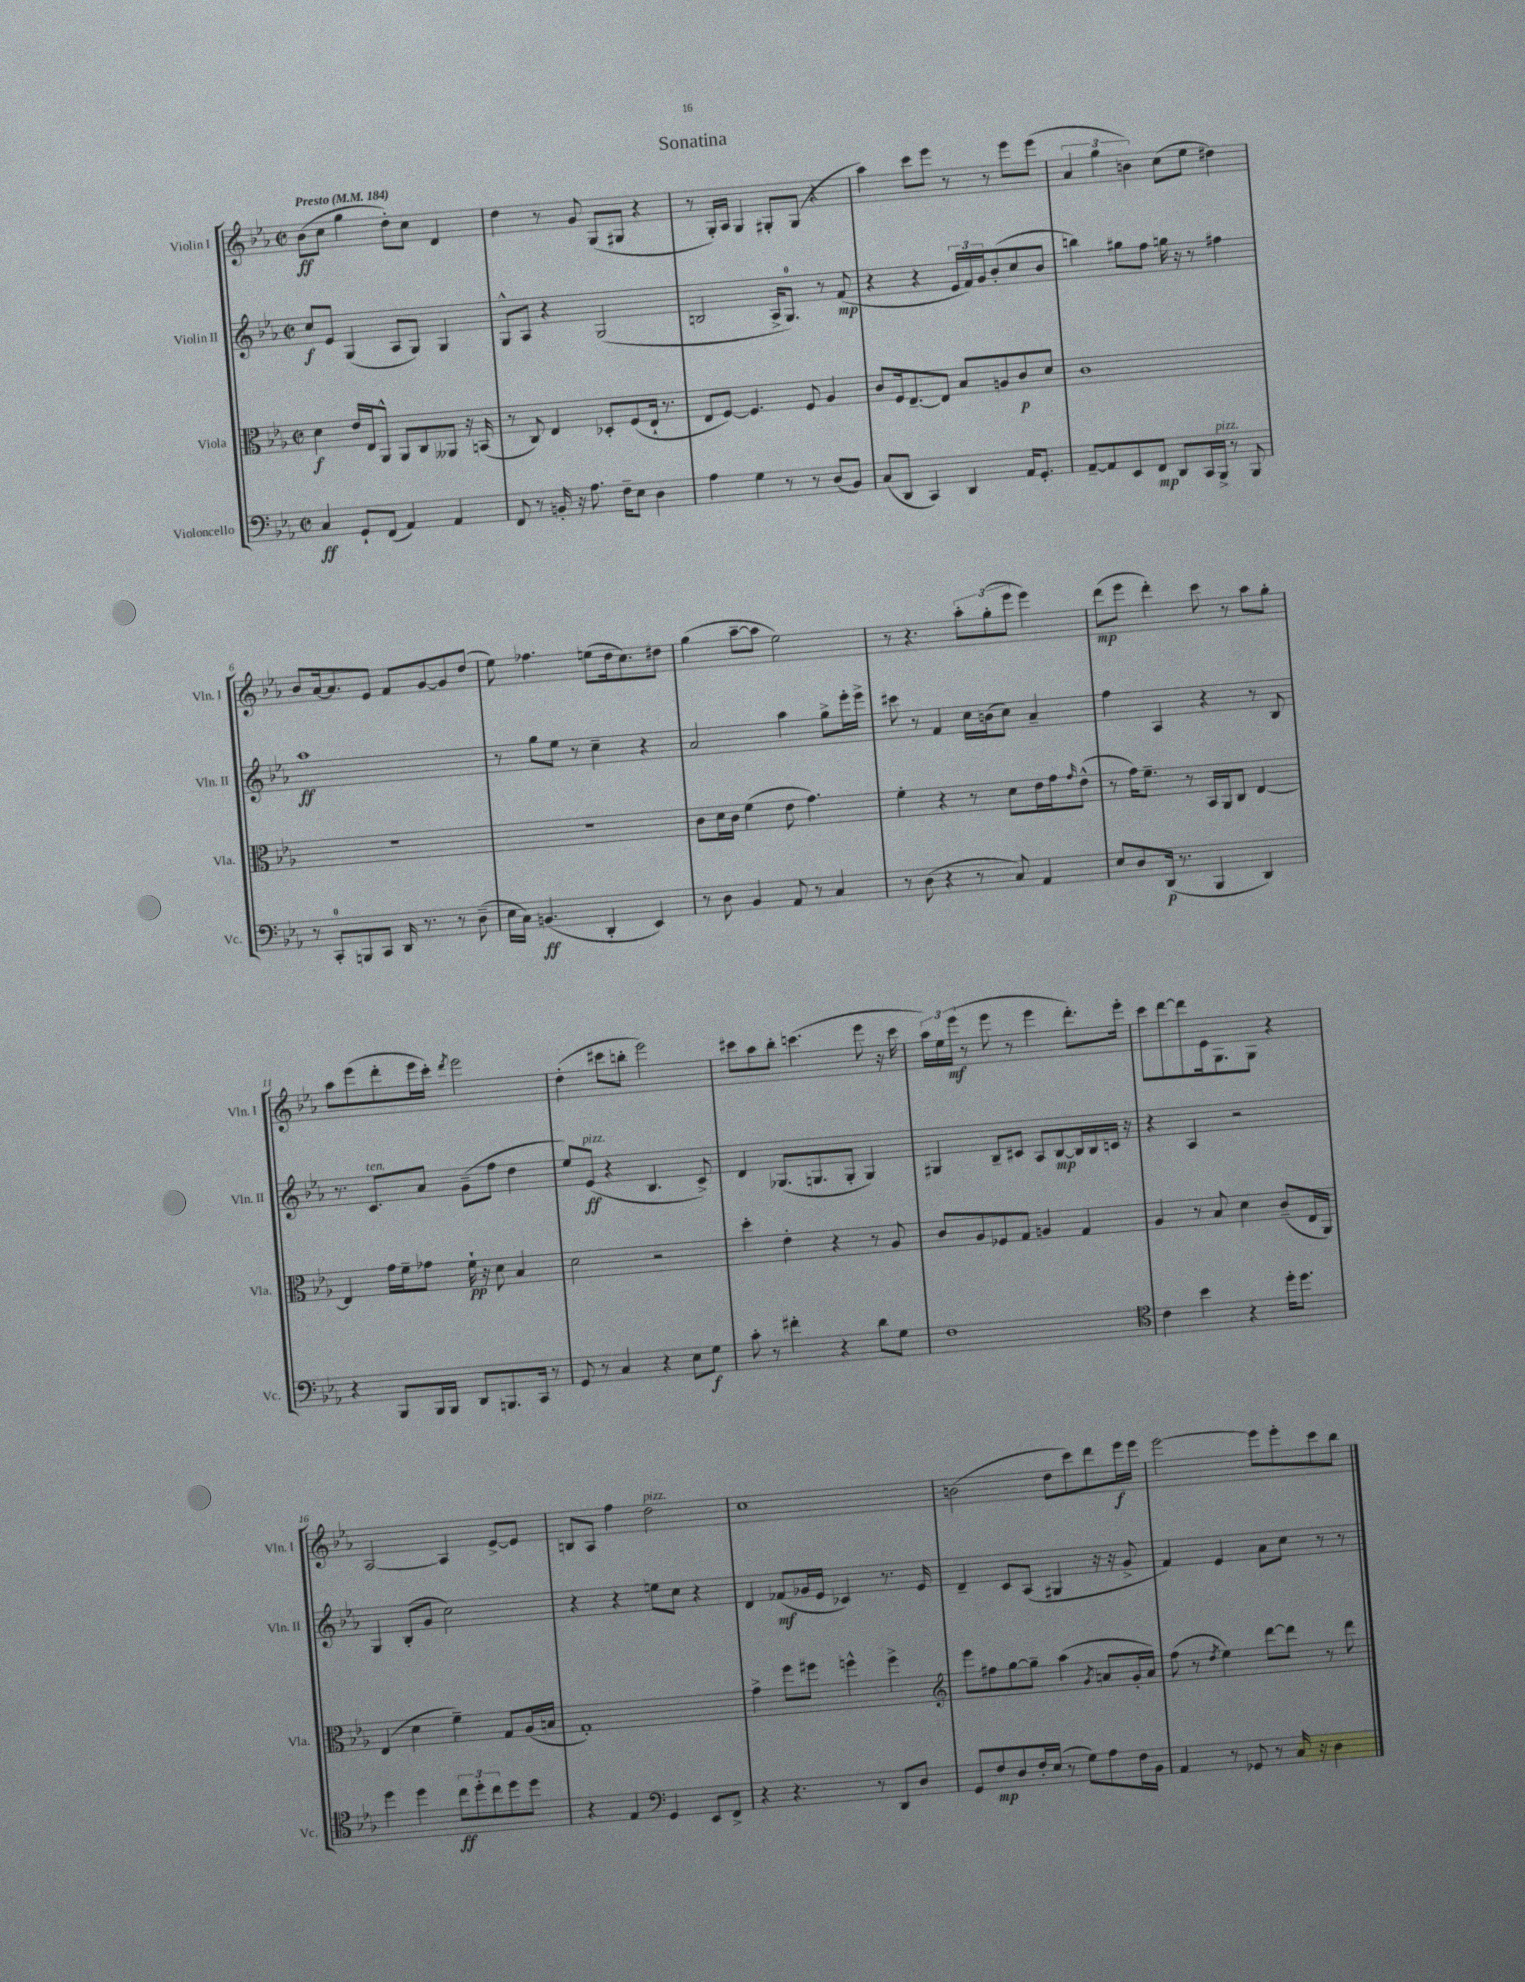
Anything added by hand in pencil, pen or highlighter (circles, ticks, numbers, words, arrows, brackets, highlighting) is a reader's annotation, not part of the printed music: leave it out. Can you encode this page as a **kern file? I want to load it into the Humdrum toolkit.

**kern	**dynam	**kern	**dynam	**kern	**dynam	**kern	**dynam
*part4	*part4	*part3	*part3	*part2	*part2	*part1	*part1
*staff4	*staff4	*staff3	*staff3	*staff2	*staff2	*staff1	*staff1
*I"Violoncello	*	*I"Viola	*	*I"Violin II	*	*I"Violin I	*
*I'Vc.	*	*I'Vla.	*	*I'Vln. II	*	*I'Vln. I	*
*clefF4	*	*clefC3	*	*clefG2	*	*clefG2	*
*k[b-e-a-]	*	*k[b-e-a-]	*	*k[b-e-a-]	*	*k[b-e-a-]	*
*M2/2	*	*M2/2	*	*M2/2	*	*M2/2	*
*met(c|)	*	*met(c|)	*	*met(c|)	*	*met(c|)	*
*MM184	*	*MM184	*	*MM184	*	*MM184	*
=1	=1	=1	=1	=1	=1	=1	=1
!	!	!	!	!	!	!LO:TX:a:B:t=Presto	!
4C/	ff	4d\	f	8cc/L	f	(8b-\L	ff
.	.	.	.	8e-/J	.	8cc\J	.
8GG`/L	.	16e-/LL	.	(4G/	.	4gg\	.
.	.	16E-/J	.	.	.	.	.
(8FF/J	.	8AA-^^/J	.	.	.	.	.
4AA-/)	.	8AA-/L	.	8A-/L	.	8dd'\L)	.
.	.	8C/	.	8G/J)	.	8cc\J	.
4AA-/	.	8AA--X/J	.	4G/	.	4d/	.
.	.	16r	.	.	.	.	.
.	.	(16BBn/	.	.	.	.	.
=2	=2	=2	=2	=2	=2	=2	=2
8FF/	.	8r	.	8G^^/L	.	4dd\	.
8r	.	8C/)	.	8A-/J	.	.	.
16BBn'/	.	4E-/	.	4r	.	8r	.
16r	.	.	.	.	.	.	.
8.A-\	.	.	.	.	.	8g/	.
.	.	8D-X'/L	.	(2G/	.	(8G/L	.
16F~\KL	.	.	.	.	.	.	.
8E-\J	.	(8F/	.	.	.	8G#X/J	.
4D\	.	16E-`/Jk	.	.	.	4r	.
.	.	8.r	.	.	.	.	.
=3	=3	=3	=3	=3	=3	=3	=3
4A-\	.	8E-/L	.	2Bn/	.	8r	.
.	.	[8F/J)	.	.	.	16G'/LL)	.
.	.	.	.	.	.	16A-/JJ	.
4G\	.	4.F/]	.	.	.	4G/	.
8r	.	.	.	16A-^/KL	.	8G#X'/L	.
.	.	.	.	8.G/J)	.	.	.
8r	.	8F/	.	.	.	(8G#/J	.
(8D/L	.	4A-/	.	8r	.	4r	.
8BB-/J)	.	.	.	(8f/	mp	.	.
=4	=4	=4	=4	=4	=4	=4	=4
(8C/L	.	8c/L	.	4r	.	4aa-\)	.
8DD/J	.	16F/k	.	.	.	.	.
.	.	[8.E-~/	.	.	.	.	.
4CC/)	.	.	.	4r	.	8ccc\L	.
.	.	8E-/J]	.	.	.	8eee-\J	.
4DD/	.	8B-/L	.	24e-/LL	.	8r	.
.	.	.	.	24f/)	.	.	.
.	.	.	.	24g/J	.	.	.
.	.	8An/	.	(8b-'/	.	8r	.
16AA-/KL	.	8c/	p	8cc/	.	8eee-\L	.
8.GG'/J	.	.	.	.	.	.	.
.	.	8d/J	.	8b-/J	.	(8eee-\J	.
=5	=5	=5	=5	=5	=5	=5	=5
[8AA-~/L	.	1c	.	4bbn\)	.	6a-/	.
8AA-/]	.	.	.	.	.	.	.
.	.	.	.	.	.	6gg\	.
8EE-/	.	.	.	8gg#X\L	.	.	.
.	.	.	.	.	.	6bn\)	.
8FF/J	mp	.	.	8ff\J	.	.	.
8DD/L	.	.	.	16ggn\	.	(8cc\L	.
.	.	.	.	16r	.	.	.
16CC/L	.	.	.	8r	.	8ee-\J	.
!LO:TX:a:i:t=pizz.	!	!	!	!	!	!	!
16BBB-^/JJ	.	.	.	.	.	.	.
8r	.	.	.	4ff#X\	.	4dd#X\)	.
8BBB-/	.	.	.	.	.	.	.
!!LO:LB:g=z
=6	=6	=6	=6	=6	=6	=6	=6
8r	.	1r	.	1aa-	ff	8b-/L	.
8CC'/L	.	.	.	.	.	[16a-/k	.
.	.	.	.	.	.	8.a-/]	.
8BBBn/	.	.	.	.	.	.	.
8CC/J	.	.	.	.	.	8e-/J	.
16DD/	.	.	.	.	.	8f/L	.
8.r	.	.	.	.	.	.	.
.	.	.	.	.	.	[8g/	.
8r	.	.	.	.	.	8g/]	.
(8D~\	.	.	.	.	.	(8dd/J	.
=7	=7	=7	=7	=7	=7	=7	=7
16E-\LL	.	1r	.	8r	.	8ee-\)	.
16C\JJ)	.	.	.	.	.	.	.
(4.BBn/	ff	.	.	8gg\L	.	4.ff-X\	.
.	.	.	.	8ee-\J	.	.	.
.	.	.	.	8r	.	.	.
4DD'/	.	.	.	4cc~\	.	(8een\L	.
.	.	.	.	.	.	16dd\k	.
.	.	.	.	.	.	8.cc\)	.
4EE-/)	.	.	.	4r	.	.	.
.	.	.	.	.	.	8dd#X\J	.
=8	=8	=8	=8	=8	=8	=8	=8
8r	.	8c\L	.	2a-/	.	(4gg\	.
8D\	.	16d\L	.	.	.	.	.
.	.	16c\JJ	.	.	.	.	.
4BB-/	.	(4f\	.	.	.	[8aa-~\L	.
.	.	.	.	.	.	8aa-\J]	.
8AA-/	.	8e-\	.	4aa-\	.	2ee-\)	.
8r	.	4.g\)	.	.	.	.	.
4C/	.	.	.	8gg^\L	.	.	.
.	.	.	.	16eee-'\L	.	.	.
.	.	.	.	16eee-^\JJ	.	.	.
=9	=9	=9	=9	=9	=9	=9	=9
8r	.	4f'\	.	8ccc#X\	.	8r	.
(8D\	.	.	.	8r	.	4.r	.
4r	.	4r	.	4f/	.	.	.
8r	.	8r	.	16cc\LL	.	12aa-'\L	.
.	.	.	.	(16bn\J	.	.	.
.	.	.	.	.	.	(12gg'\	.
8C/)	.	8d\L	.	8cc\J)	.	.	.
.	.	.	.	.	.	12eee-\J	.
4AA-/	.	16e-\L	.	4a-~/	.	4eee-\)	.
.	.	16g\J	.	.	.	.	.
.	.	16qqg/	.	.	.	.	.
.	.	(8e-^^\J	.	.	.	.	.
=10	=10	=10	=10	=10	=10	=10	=10
8E-/L	.	8r	.	4ff\	.	(8ddd\L	mp
8D/	.	16g\KL)	.	.	.	8eee-\J	.
.	.	8.f~\J	.	.	.	.	.
(16DD/Jk	p	.	.	4A-/	.	4ddd'\)	.
8.r	.	.	.	.	.	.	.
.	.	8r	.	.	.	.	.
4BBB-/	.	16BB-/LL	.	4r	.	8ccc\	.
.	.	16AA-/J	.	.	.	.	.
.	.	8C/J	.	.	.	8r	.
4DD/)	.	[4E-/	.	8r	.	8aa-\L	.
.	.	.	.	8B-/	.	8gg'\J	.
!!LO:LB:g=z
=11	=11	=11	=11	=11	=11	=11	=11
4r	.	4E-/]	.	8.r	.	8aa-\L	.
.	.	.	.	.	.	(8eee-\	.
!	!	!	!	!LO:TX:a:i:t=ten.	!	!	!
.	.	.	.	8.c/L	.	.	.
8BBB-/L	.	16g\LL	.	.	.	8ddd'\	.
.	.	16f~\J	.	.	.	.	.
16BBB-/L	.	8g-X\J	.	8a-/J	.	16eee-\L	.
16BBB-/JJ	.	.	.	.	.	16ccc'\JJ)	.
.	.	.	.	.	.	8qddd/	.
8DD/L	.	16f`\	pp	(8g~\L	.	2eee-\	.
.	.	16r	.	.	.	.	.
8.BBBn/	.	8d\	.	8ff\J	.	.	.
.	.	4B-/	.	4dd\	.	.	.
16CC/Jk	.	.	.	.	.	.	.
8r	.	.	.	.	.	.	.
=12	=12	=12	=12	=12	=12	=12	=12
8GG/	.	2d\	.	8ee-/L)	.	(4dd'\	.
!	!	!	!	!LO:TX:a:i:t=pizz.	!	!	!
8r	.	.	.	(8e-/J	ff	.	.
4C/	.	.	.	4r	.	8ccc#X\L	.
.	.	.	.	.	.	8bbn'\J	.
4r	.	2r	.	4.B-/	.	2eee-\)	.
8E-\L	.	.	.	.	.	.	.
8G\J	f	.	.	8c^/)	.	.	.
=13	=13	=13	=13	=13	=13	=13	=13
8c'\	.	4dd'\	.	4d/	.	8ccc#X\L	.
8r	.	.	.	.	.	8aa-\	.
4f#X'\	.	4e-'\	.	(8.G-X/L	.	8bb-'\J	.
.	.	.	.	.	.	(4.cccn\	.
.	.	.	.	8.Gn/	.	.	.
4r	.	4r	.	.	.	.	.
.	.	.	.	8G'/J	.	.	.
8d\L	.	8r	.	4G/)	.	8eee-\	.
8G\J	.	8A-/	.	.	.	16r	.
.	.	.	.	.	.	16ccc\	.
=14	=14	=14	=14	=14	=14	=14	=14
1F	.	8c/L	.	4G#X/	.	24aa-\LL)	.
.	.	.	.	.	.	24ee-\	.
.	.	.	.	.	.	(24eee-\JJ	mf
.	.	8A-/	.	.	.	8r	.
.	.	8F-X/	.	8B-~/L	.	8eee-\	.
.	.	8G/J	.	8c#X/J	.	8r	.
.	.	4An/	.	8A-/L	.	4eee-\	.
.	.	.	.	[8B-/	mp	.	.
.	.	4G/	.	16B-/L]	.	8.ddd'\L)	.
.	.	.	.	16B-/	.	.	.
.	.	.	.	16cn/JJ	.	.	.
.	.	.	.	16r	.	16eee-'\Jk	.
=15	=15	=15	=15	=15	=15	=15	=15
*clefC4	*	*	*	*	*	*	*
4c\	.	4A-/	.	4r	.	8ccc\L	.
.	.	.	.	.	.	[8ddd\	.
4b-\	.	8r	.	4A-/	.	8ddd\]	.
.	.	8B-/	.	.	.	16e-\k	.
.	.	.	.	.	.	8.G\	.
4r	.	4d\	.	2r	.	.	.
.	.	.	.	.	.	8G\J	.
16dd'\KL	.	(8c~/L	.	.	.	4r	.
8.dd\J	.	.	.	.	.	.	.
.	.	16E-/L	.	.	.	.	.
.	.	16AA-/JJ)	.	.	.	.	.
!!LO:LB:g=z
=16	=16	=16	=16	=16	=16	=16	=16
4dd\	.	(4E-/	.	4G/	.	[2A-/	.
4dd\	.	4d\	.	(8B-'/L	.	.	.
.	.	.	.	8g/J	.	.	.
12cc\L	ff	4f~\)	.	2cc\)	.	4A-/]	.
12dd'\	.	.	.	.	.	.	.
12cc\	.	.	.	.	.	.	.
8dd\	.	8G/L	.	.	.	[8e-^/L	.
8dd\J	.	(16A-/L	.	.	.	8e-/J]	.
.	.	16Bn/JJ	.	.	.	.	.
=17	=17	=17	=17	=17	=17	=17	=17
4r	.	1G')	.	4r	.	8Bn/L	.
.	.	.	.	.	.	8A-/J	.
4E-/	.	.	.	4r	.	4ff\	.
*clefF4	*	*	*	*	*	*	*
!	!	!	!	!	!	!LO:TX:a:i:t=pizz.	!
4GG/	.	.	.	8een\L	.	2dd\	.
.	.	.	.	8cc\J	.	.	.
8EE-/L	.	.	.	4r	.	.	.
8FF^/J	.	.	.	.	.	.	.
=18	=18	=18	=18	=18	=18	=18	=18
4r	.	4g^\	.	4d/	.	1cc	.
4.r	.	8ff\L	.	(8f-X/L	mf	.	.
.	.	8ff#X\J	.	16g-X/L	.	.	.
.	.	.	.	16e-/JJ	.	.	.
.	.	4ffn^^\	.	4c-X/)	.	.	.
8r	.	.	.	.	.	.	.
8DD/L	.	4ff^\	.	8.r	.	.	.
8D/J	.	.	.	.	.	.	.
.	.	.	.	16e-/	.	.	.
=19	=19	=19	=19	=19	=19	=19	=19
*	*	*clefG2	*	*	*	*	*
8GG/L	.	8eee-\L	.	4d~/	.	(2bn\	.
8F/	mp	8ff#X\	.	.	.	.	.
8D/	.	[8gg\	.	8c/L	.	.	.
16F'/L	.	8gg~\J]	.	(8A-/J	.	.	.
(16E-/JJ	.	.	.	.	.	.	.
8r	.	(4aa-\	.	4G#X/	.	8dd\L	.
8G\L)	.	.	.	.	.	8ccc\)	.
.	.	8qg/	.	.	.	.	.
8A-\	.	8an/L	.	16r	.	8ddd\	.
.	.	.	.	16r	.	.	.
16F\L	.	16g'/L	.	8g^/	.	16eee-\L	f
16BB-\JJ	.	16a/JJ)	.	.	.	16eee-\JJ	.
=20	=20	=20	=20	=20	=20	=20	=20
4AA-/	.	(8ff\	.	4f/)	.	[2eee-\	.
.	.	8r	.	.	.	.	.
.	.	8qdd/	.	.	.	.	.
8r	.	4ee-\)	.	4e-/	.	.	.
8GG-X/	.	.	.	.	.	.	.
8r	.	[8ddd\L	.	8a-\L	.	8eee-\L]	.
16C/	.	8ddd\J]	.	8cc\J	.	8eee-'\	.
16r	.	.	.	.	.	.	.
4D\	.	8r	.	8r	.	8ccc\	.
.	.	8ddd\	.	8r	.	8bb-\J	.
==	==	==	==	==	==	==	==
*-	*-	*-	*-	*-	*-	*-	*-
